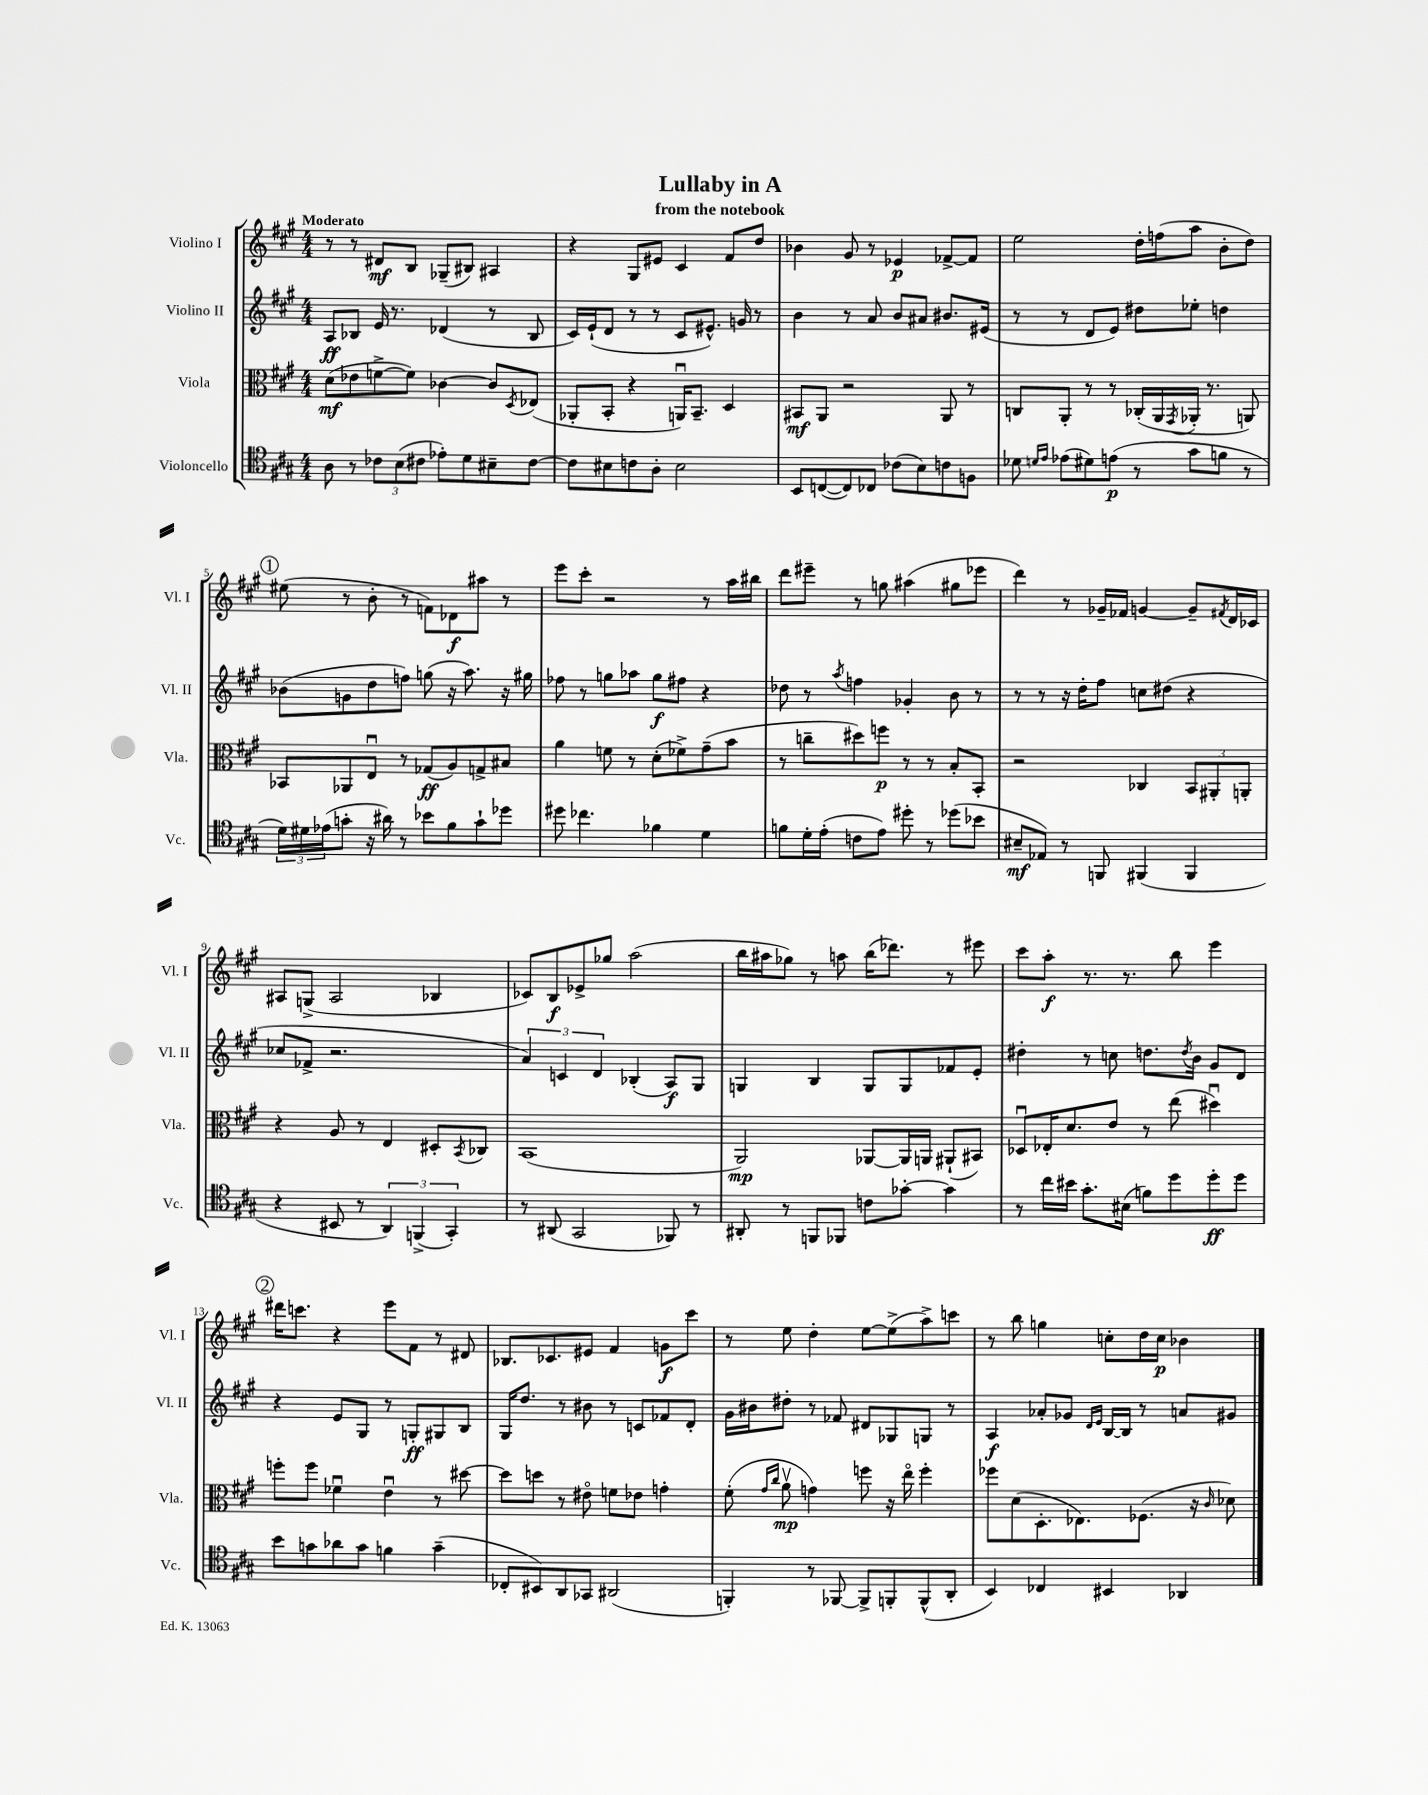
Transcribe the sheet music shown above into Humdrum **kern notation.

**kern	**kern	**kern	**kern
*staff4	*staff3	*staff2	*staff1
*clefC4	*clefC3	*clefG2	*clefG2
*k[f#c#g#]	*k[f#c#g#]	*k[f#c#g#]	*k[f#c#g#]
*M4/4	*M4/4	*M4/4	*M4/4
8A	(8d	8A	8r
8r	8e-	8B-	8r
12c-	[8f^	16e	8d#
.	.	8.r	.
(12B	.	.	.
.	8f])	.	8B
12c#	.	.	.
8e-')	[4c-	(4d-	(8G-~
8d	.	.	8B#)
8B#~	8c-]	8r	4A#
.	8qD	.	.
[8c#	(8E-	8B-	.
=	=	=	=
8c#]	8AA-'	16c#)	4r
.	.	(16e`	.
8B#	8BB'	8d	.
8c	4r	8r	8G#
8A'	.	8r	8e#
2B#	16AAu)	8c#	4c#
.	8.BB~	.	.
.	.	8.e#^^)	.
.	4D	.	8f#
.	.	16g	.
.	.	8r	8dd
=	=	=	=
8BB	8BB#	4b	4b-
([8C	8AA	.	.
8C])	2r	8r	8g#
8C-	.	8a	8r
(8c-	.	8b	4e-
8B)	.	8a#	.
8c	8AA	8.b#	[8f-^
8F	8r	.	8f-]
.	.	(16e#	.
=	=	=	=
8d-	8C	8r	2ee
16qqd	.	.	.
16qqe	.	.	.
(8e-	8AA'	8r	.
8d#)	8r	8d	.
(8e	8r	8e)	.
8r	(16C-'	8dd#	16dd'
.	16AA	.	(16ff
.	8qGG#	.	.
8g#	16AA-'	8ee-'	8aa
.	8.r	.	.
8f	.	4dd	8b'
8r	8AA)	.	8dd)
=	=	=	=
24d)	8BB-	(8b-	(8ee#
24d#	.	.	.
(24e-	.	.	.
8g'	8AA-	8g	8r
16r	8Eu	8dd	8b'
16a#)	.	.	.
8r	8r	8ff)	8r
8b-	(8G-	(8gg	8f)
8f#	8A)	16r	8d-
.	.	8.aa)	.
8g`	8G^	.	8aa#
8dd-	8B#	16r	8r
.	.	16gg#	.
=	=	=	=
8dd#	4a	8ff-	8eee
4.cc-	.	8r	8ccc#'
.	8f	8gg	2r
.	8r	8aa-	.
4f-	(8d'	8gg	.
.	8f-^)	8ff#	.
4d	(8g#~	4r	8r
.	8b	.	16aa
.	.	.	16bb#
=	=	=	=
8f	8r	8dd-	8ddd
16d'	8cc~	8r	8eee#~
(16e'	.	.	.
.	.	8qaa	.
8c	8dd#)	4ff	8r
8e)	8ff	.	8gg
8dd#'	8r	4g-'	(4aa#
8r	8r	.	.
(8dd-	8B'	8b	8gg#
8b-	8BB'	8r	8eee-
=	=	=	=
8B#~	2r	8r	4ddd)
8E-)	.	8r	.
8r	.	16r	8r
.	.	16dd'	.
8FF	.	8ff#	16g-~
.	.	.	16f-
(4FF#	4C-	8cc	[4g
.	.	(8dd#	.
4FF#	12BB	4r	8g~]
.	12AA#'	.	.
.	.	.	8qf#
.	.	.	16d
.	12AA'	.	.
.	.	.	16c-
=	=	=	=
4r	4r	8cc-	8A#
.	.	8f-^	(8G^
8BB#	8A	2.r	2A#
8r	8r	.	.
6AA)	4E	.	.
(6FF^	.	.	.
.	8D#'	.	4B-
6GG#')	.	.	.
.	8qBB	.	.
.	8C-	.	.
=	=	=	=
8r	(1BB	6a)	8c-)
(8AA#	.	.	8B
.	.	6c	.
2GG#	.	.	8e-^
.	.	6d	.
.	.	.	8gg-
.	.	(4B-'	(2aa
8FF-)	.	8A)	.
8r	.	8G#	.
=	=	=	=
8AA#'	2AA)	4G	16bb
.	.	.	16aa#
8r	.	.	8gg-)
8FF	.	4B	8r
8FF-	.	.	8aa
8c	[8AA-	8G	(16bb
.	.	.	8.ddd-)
[8g-'	16AA-]	8G	.
.	16AA	.	.
4g-]	(8AA#`	8f-	8r
.	8BB#)	8e'	8eee#
=	=	=	=
8r	8D-u	4dd#'	8ccc#
16cc#	16E-'	.	8aa'
16b#	8.d	.	.
8.g#'	.	8r	8.r
.	8e	8cc	.
(16B#	.	.	8.r
8f)	8r	8.dd	.
8dd	(8ee	.	8bb
.	.	8qdd	.
.	.	16b	.
8dd'	4dd#u)	8g#	4eee
8dd	.	8d	.
=	=	=	=
8b	8ff'	4r	16ddd#
.	.	.	8.ccc
8g	8ff	.	.
8a-	4f-u	8e	4r
8g	.	8G#	.
4f	4eu	8r	8eee
.	.	8G'	8f#
(4g~	8r	8G#	8r
.	[8dd#	8B	8d#
=	=	=	=
8C-'	8dd#]	16G#	8.B-
.	.	8.dd	.
8BB#)	8dd	.	.
.	.	.	8.c-
8AA	8r	8r	.
8GG-	8e#o	8b#	8e#
(2AA#	8f	8r	4f#
.	8e-	8c	.
.	4g'	8f-	8g
.	.	8d'	8ccc#
=	=	=	=
4FF')	(8f#'	16g#	8r
.	.	16b#	.
.	16qqg#	.	.
.	16qqcc#	.	.
.	8av	8dd#'	8ee
8r	4g)	8r	4dd'
[8FF-	.	8f-	.
8FF-^]	8ff	8d#	[8ee
8FF'	16r	8G-	(8ee^]
.	16eeo	.	.
(8FF^^	4ff'	8G	8aa^)
8AA'	.	8r	8ccc
=	=	=	=
4BB)	8ff-	4A	8r
.	(8d	.	8bb
4C-	8.D'	8a-'	4gg
.	.	8g-	.
.	8.E-)	.	.
.	.	16qqd	.
.	.	16qqe	.
4BB#	.	[16B	8cc'
.	.	16B]	.
.	(8.F-	8r	16dd
.	.	.	16cc
4AA-	.	8a	4b-
.	16r	.	.
.	16qqc#	.	.
.	8d-)	8g#	.
==	==	==	==
*-	*-	*-	*-
